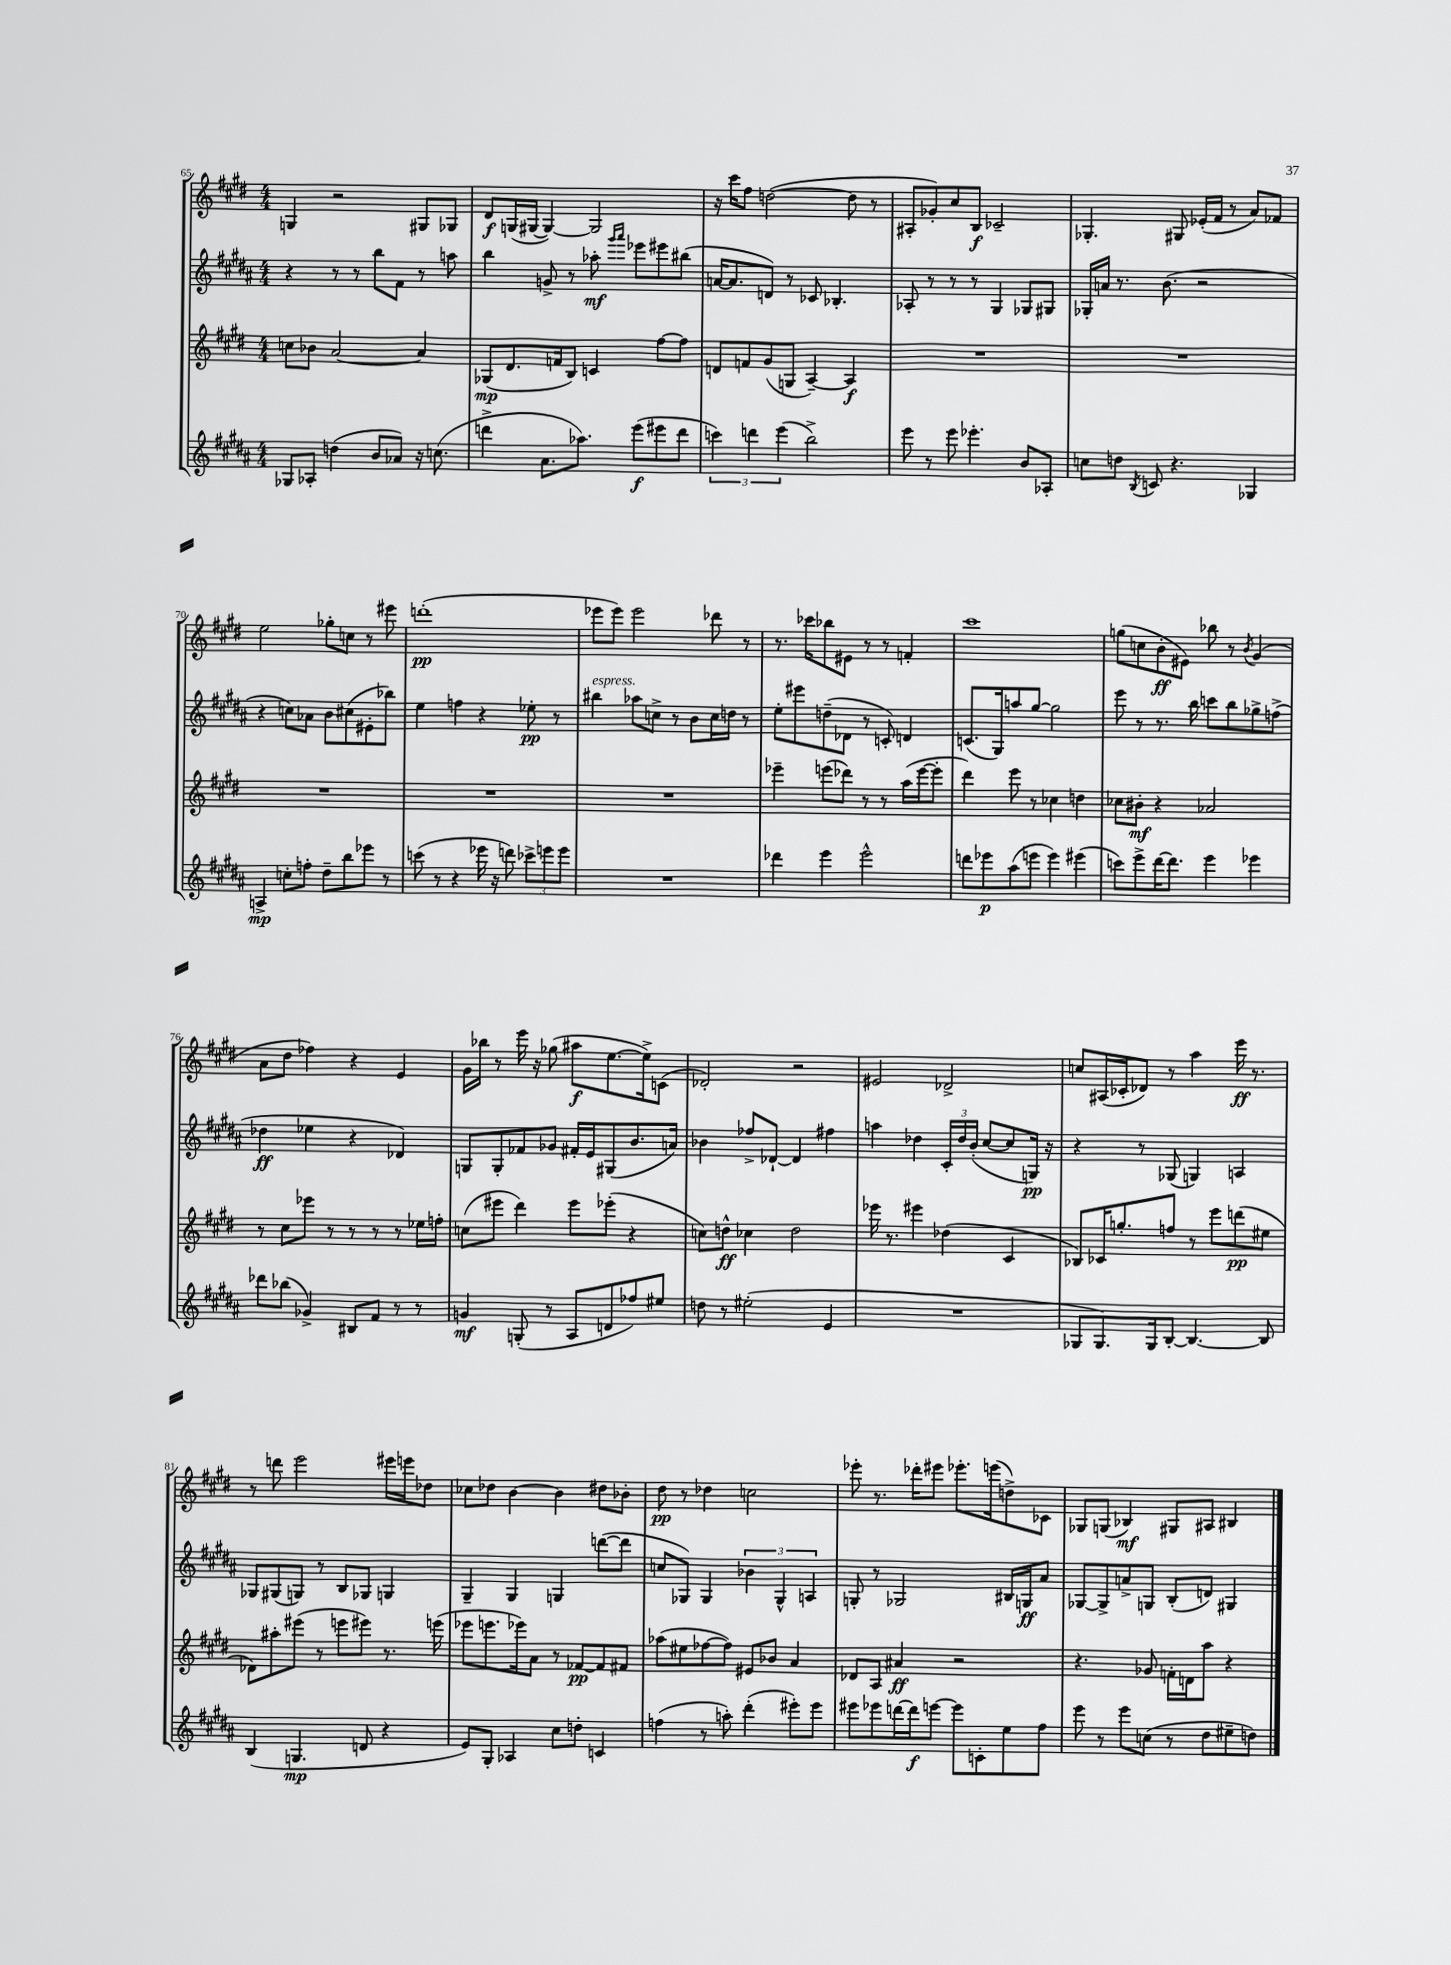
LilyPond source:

<<
\new StaffGroup <<
\new Staff = "s0" {
    \clef treble \key e \major \numericTimeSignature \time 4/4
    \autoBeamOff g4 r2 gis8[ ges8] |
    dis'8[\f g16( gis16]~ gis4~) gis2 |
    r16 cis'''16[ fis''8] d''2~( d''8 r8 |
    ais8[-. ges'8-.) cis''8 b8]\f ces'2-- |
    ges4.-. gis8 ees'16[-.( fis'16] r8 a'8[) fes'8] |
    e''2 ges''8[-. c''8] r8 eis'''8 |
    d'''1-.\pp( |
    ees'''8[ ees'''8]) ees'''2 des'''8 r8 |
    r8. ces'''16[ bes''8 eis'8] r8 r8 f'4-. |
    cis'''1 |
    g''8[( c''8 b'8-.\ff eis'8]) bes''8 r8 \acciaccatura { b'8 } gis'4( |
    a'8[ dis''8] fes''4) r4 e'4 |
    gis'16[ bes''16] r8 e'''16 r16 ges''8( ais''8[\f e''8.~ e''16->) c'8]( |
    des'2-.) r2 |
    eis'2 des'2-> |
    c''8[ ais16( ces'16-. des'8]) r8 a''4 e'''16\ff r8. |
    r8 d'''8 e'''2 eis'''16[ e'''16 des''8] |
    ces''8[ des''8] b'4~ b'4 dis''8[ bes'8]-. |
    dis''8\pp r8 des''4 c''2 |
    ees'''8-. r8. des'''16[-. eis'''8] ees'''8.[-. e'''16( d''8->) ces'8] |
    ges8[ g8]( bes4\mf) gis8[ ais8] bis4 \bar "|." |
}
\new Staff = "s1" {
    \clef treble \key b \major \numericTimeSignature \time 4/4
    \autoBeamOff r4 r8 r8 b''8[ fis'8] r8 a''8 |
    b''4 g'8-> r8 aes''8-.\mf \grace { gis'''16[ ais'''16] } ees'''8[ eis'''8 bis''8]( |
    a'16[~ a'8. d'8]) r8 ces'8 bes4.-. |
    aes8-. r8 r8 r8 gis4 ges8[ gis8] |
    ges16[-. a'16] r8. b'8.( r2 |
    r4 c''8[) aes'8] b'8[ cis''8( eis'8-. bes''8]) |
    e''4 f''4 r4 ees''8-.\pp r8 |
    bis''4^\markup { \italic "espress." } aes''8[ c''8]-> r8 b'8[ c''16 d''16] r8 |
    e''8[-. eis'''8 d''8--( des'8] r8 c'8-.) d'4 |
    c'8.[( gis16) a''8 gis''8]~ gis''2 |
    e'''8 r8 r8. b''16 c'''8[ b''8 ges''8-> f''8]->( |
    des''4\ff ees''4 r4 des'4) |
    g8[ g8-. fes'8 ges'8] fis'16[-. e'16 gis8( b'8. a'16]) |
    bes'4 fes''8[-> des'8]~-! des'4 fis''4 |
    a''4 des''4 \tuplet 3/2 { cis'16[-. des''16 b'16]-.( } cis''8[~ cis''8 g16]\pp) r16 |
    r4 r8 ges8( g4) a4 |
    ges8[ gis8( g8]) r8 b8[ ges8] g4 |
    gis4-- gis4 g4 d'''8[~( d'''8] |
    c''8[ ges8]) ges4 \tuplet 3/2 { bes'4 ges4-^ a4 } |
    g8-. r8 ges2 bis16[ g16\ff ais'8] |
    ges8[~ ges8-> a'8-> g8] b8[-.( d'8]) gis4 \bar "|." |
}
\new Staff = "s2" {
    \clef treble \key e \major \numericTimeSignature \time 4/4
    \autoBeamOff c''8[ bes'8] a'2~ a'4 |
    ges8[\mp( dis'8. f'16 b8]) c'4 fis''8[~ fis''8] |
    d'8[ f'8 gis'8( g8] a4~--) a4\f |
    R1 |
    R1 |
    R1 |
    R1 |
    R1 |
    ees'''4-- e'''8[( des'''8]) r8 r8 a''16[( e'''16~ e'''8]-. |
    dis'''4) e'''8 r8 ces''4 d''4 |
    ces''8[ bis'8]-.\mf r4 aes'2 |
    r8 cis''8[ ees'''8] r8 r8 r8 r8 ees''16[ f''16]-. |
    c''8[( eis'''8] dis'''4) eis'''8[ ees'''8]-.( r4 |
    c''8[) d''8]-^\ff ces''4 d''2 |
    ees'''16 r8. eis'''4 des''4( cis'4 |
    bes8[) ces'16 g''8.-. f''8] r8 e'''8[ d'''8\pp( eis''8] |
    des'8[) ais''8-. eis'''8]( r8 e'''8[ eis'''8]) r8. e'''16( |
    ees'''8[ e'''8. ees'''16) a'8] r8 fes'8[~\pp fes'8 fis'8] |
    aes''8[( eis''8 fes''8~ fes''8]) eis'8[ bes'8] a'4 |
    des'8[ a8] ais'4\ff r2 |
    r4. ges'8 f'16[-. d'16 a''8] r4 \bar "|." |
}
\new Staff = "s3" {
    \clef treble \key b \major \numericTimeSignature \time 4/4
    \autoBeamOff ges8[ aes8]-. d''4( b'8[ aes'8]) r16 c''8.( |
    d'''4-> ais'8.[ aes''8.]) e'''8[\f( eis'''8 d'''8] |
    \tuplet 3/2 { c'''4) d'''4 e'''4( } b''2->) |
    e'''8 r8 e'''8 ees'''4.-. b'8[ aes8]-. |
    c''8[ d''8] \acciaccatura { b8 } c'8 r4. ges4 |
    a4->\mp c''8[-. f''8]-. dis''8[-- b''8 ees'''8] r8 |
    c'''8( r8 r4 ees'''16 r16 d'''8) \tuplet 3/2 { ces'''8[-> e'''8 e'''8] } |
    R1 |
    des'''4 e'''4 e'''2-^ |
    d'''8[ ees'''8\p ais''8( e'''8] e'''4) eis'''4( |
    c'''8[) e'''8-> dis'''16~ dis'''8.] e'''4 ees'''4 |
    des'''8[ bes''8]( ges'4->) bis8[ fis'8] r8 r8 |
    g'4\mf g8-.( r8 ais8[ d'8 fes''8) eis''8] |
    d''8 r8 eis''2-.( e'4 |
    R1 |
    ges8[ ges8.) ges16 b8]~-. b4.~ b8 |
    b4( g4.\mp d'8 r4 |
    e'8[) gis8]-. aes4 cis''8[ d''8]-. c'4 |
    f''4( r8 a''8-.) dis'''4-.( eis'''8[-.) eis'''8] |
    eis'''8[ ees'''8 d'''16~ d'''16\f e'''8]~ e'''8[ c'8-. e''8 fis''8] |
    e'''8 r8 e'''8[ c''8]( r8 dis''8[ eis''8-- d''8]) \bar "|." |
}
>>
>>
\layout { \context { \Score currentBarNumber = #65 } }
